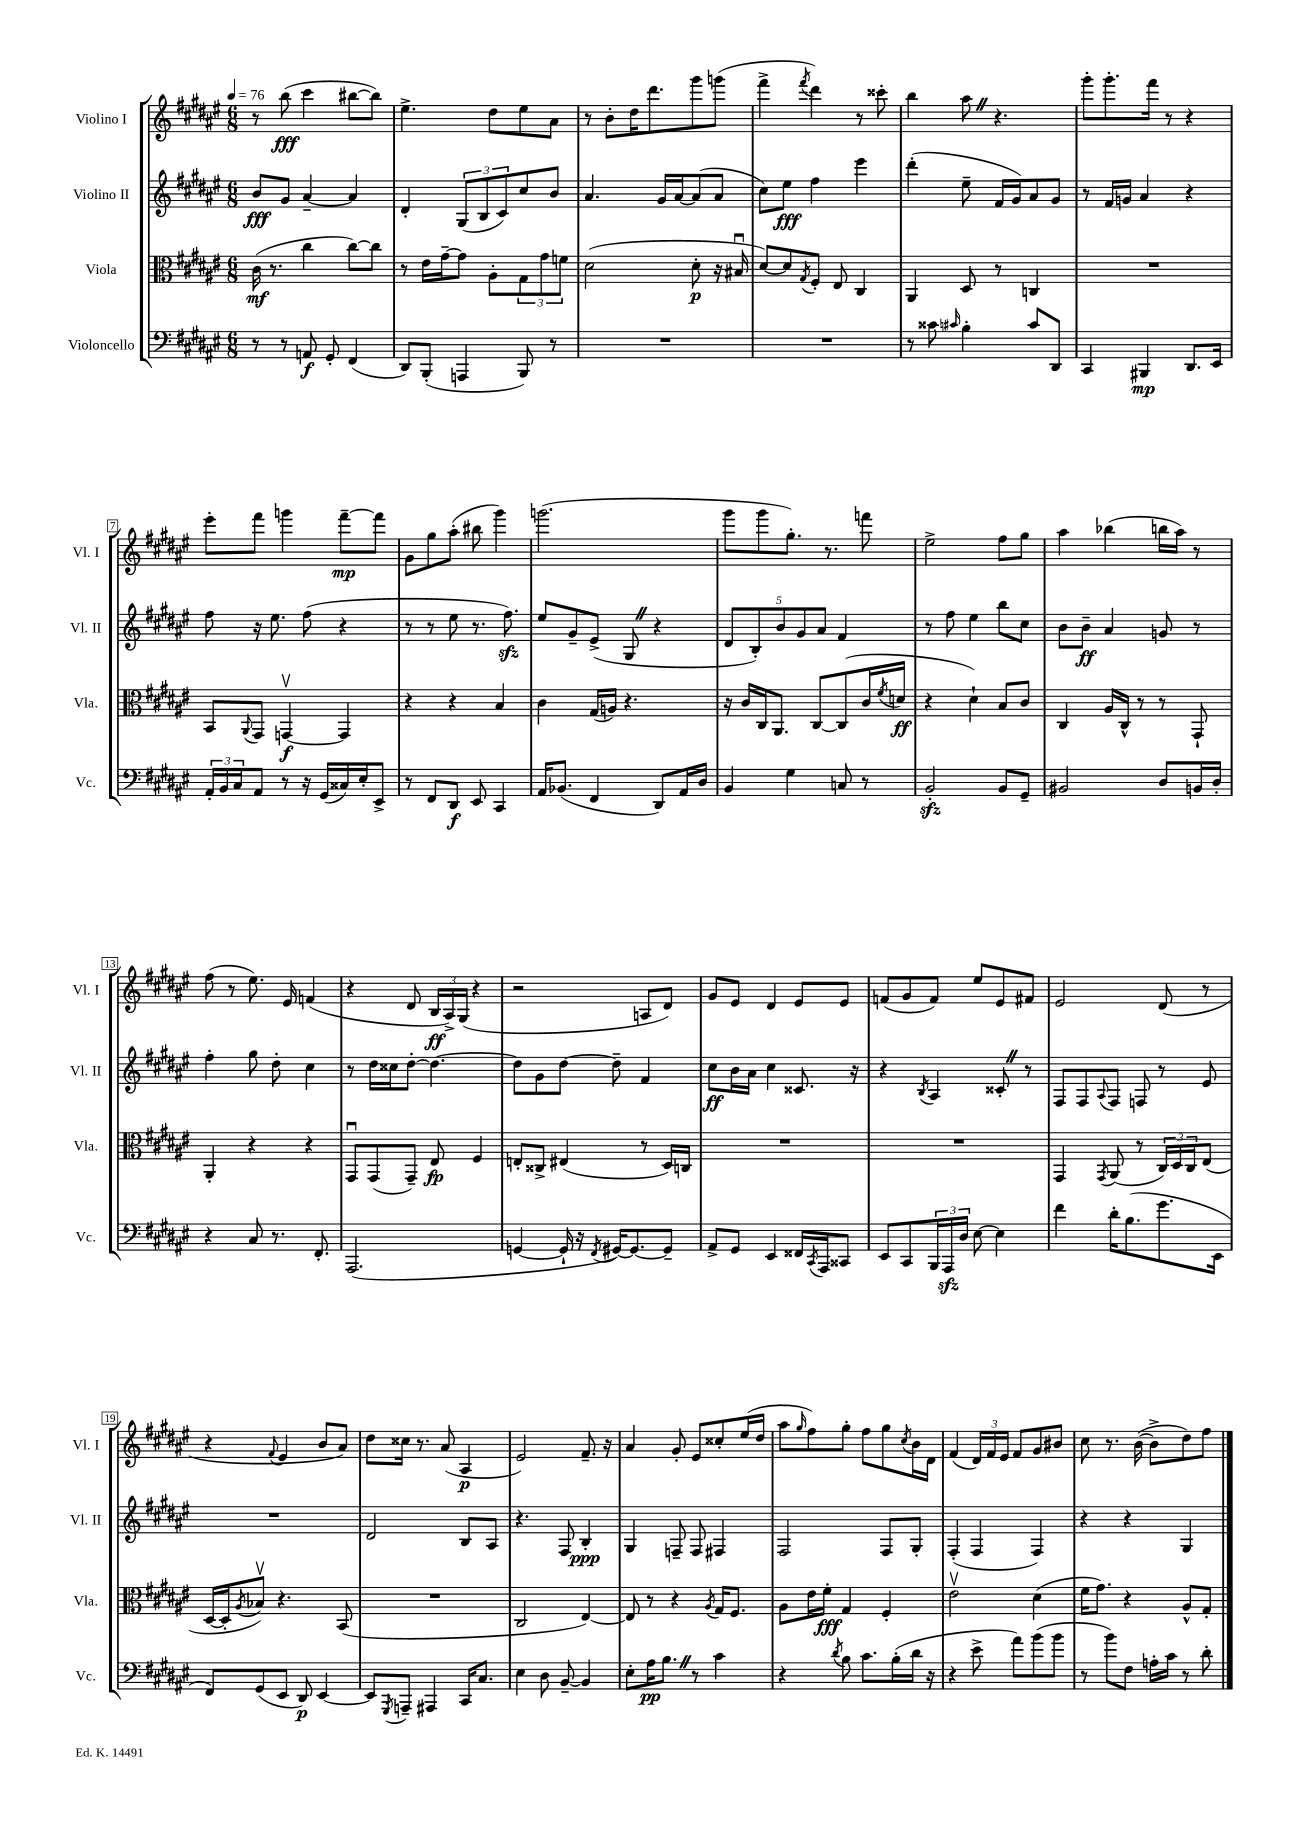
<<
\new StaffGroup <<
\new Staff = "s0" \with { instrumentName = "Violino I" shortInstrumentName = "Vl. I" } {
    \clef treble \key fis \major \numericTimeSignature \time 6/8 \tempo 4 = 76
    r8 b''8\fff( cis'''4 bis''8~ bis''8) |
    eis''4.-> dis''8 eis''8 ais'8 |
    r8 b'8-. dis''16 dis'''8. gis'''8 g'''8( |
    fis'''4-> \acciaccatura { fis'''8 } dis'''4) r8 cisis'''8-. |
    b''4 ais''8 \once \override BreathingSign.text = \markup { \musicglyph "scripts.caesura.straight" } \breathe r4. |
    gis'''8-. gis'''8.-. fis'''16 r8 r4 |
    eis'''8-. fis'''8 g'''4 fis'''8~--\mp fis'''8 |
    gis'8 gis''8 ais''8-.( bis''8 gis'''4) |
    g'''2.( |
    gis'''8 gis'''8 gis''8.-.) r8. f'''8 |
    eis''2-> fis''8 gis''8 |
    ais''4 bes''4( b''16 ais''16) r8 |
    fis''8( r8 eis''8.) eis'16 f'4( |
    r4 dis'8 \tuplet 3/2 { b16\ff ais16->) gis16( } r4 |
    r2 a8 dis'8) |
    gis'8 eis'8 dis'4 eis'8 eis'8 |
    f'8( gis'8 f'8) eis''8 eis'8 fis'8 |
    eis'2 dis'8( r8 |
    r4 \appoggiatura { fis'8 } eis'4 b'8 ais'8) |
    dis''8 cisis''16 r8. ais'8( ais4\p |
    eis'2) fis'8.-- r16 |
    ais'4 gis'8-. eis'8 cisis''8-. eis''16( dis''16 |
    ais''8 \grace { gis''16 } fis''8) gis''8-. fis''8 gis''8 \acciaccatura { cis''8 } b'16 dis'16 |
    fis'4( \tuplet 3/2 { dis'16) fis'16 eis'16 } fis'8 gis'8 bis'8 |
    cis''8 r8. b'16~( b'8-> dis''8) fis''8 \bar "|." |
}
\new Staff = "s1" \with { instrumentName = "Violino II" shortInstrumentName = "Vl. II" } {
    \clef treble \key fis \major \numericTimeSignature \time 6/8
    b'8\fff gis'8 ais'4~-- ais'4 |
    dis'4-. \tuplet 3/2 { gis8( b8 cis'8) } cis''8 b'8 |
    ais'4. gis'16 ais'16~ ais'8( ais'8 |
    cis''8) eis''8\fff fis''4 eis'''4 |
    dis'''4-.( eis''8-- fis'16 gis'16) ais'8 gis'8 |
    r8 fis'16 g'16 ais'4 r4 |
    fis''8 r16 eis''8. fis''8( r4 |
    r8 r8 eis''8 r8. fis''8.\sfz) |
    eis''8 gis'8-- eis'8->( gis8 \once \override BreathingSign.text = \markup { \musicglyph "scripts.caesura.straight" } \breathe r4 |
    \tuplet 5/4 { dis'8 b8-.) b'8 gis'8 ais'8 } fis'4 |
    r8 fis''8 eis''4 b''8 cis''8 |
    b'8 b'8--\ff ais'4 g'8 r8 |
    fis''4-. gis''8 dis''8-. cis''4 |
    r8 dis''16 cisis''16 dis''8~-. dis''4.~ |
    dis''8 gis'8 dis''8~ dis''8-- fis'4 |
    cis''8\ff b'16 ais'16 cis''4 cisis'8. r16 |
    r4 \acciaccatura { b8 } ais4 cisis'8-. \once \override BreathingSign.text = \markup { \musicglyph "scripts.caesura.straight" } \breathe r8 |
    fis8 fis8 \appoggiatura { ais8 } fis8 f8 r8 eis'8 |
    R2. |
    dis'2 b8 ais8 |
    r4. fis8 b4-.\ppp |
    gis4 f8-- f8 fis4 |
    fis2 fis8 gis8-. |
    fis4-.( fis4 fis4) |
    r4 r4 gis4 \bar "|." |
}
\new Staff = "s2" \with { instrumentName = "Viola" shortInstrumentName = "Vla." } {
    \clef alto \key fis \major \numericTimeSignature \time 6/8
    cis'16\mf( r8. cis''4 cis''8~) cis''8 |
    r8 eis'16 gis'16~-- gis'8 ais8-. \tuplet 3/2 { gis8 gis'8 f'8 } |
    dis'2( dis'8-.\p r16 bis16\downbow |
    dis'8~) dis'8 \acciaccatura { gis8 } fis8-. eis8 cis4 |
    ais,4 dis8 r8 c4 |
    R2. |
    b,8 \appoggiatura { ais,8 } gis,8 g,4~\upbow\f g,4 |
    r4 r4 b4 |
    cis'4 gis16( a16) r4. |
    r16 cis'16 cis16 ais,8. cis8~ cis8( cis'16 \acciaccatura { fis'8 } d'16\ff |
    r4 dis'4-!) b8 cis'8 |
    cis4 ais16 cis16-^ r8 r8 gis,8-! |
    ais,4-. r4 r4 |
    gis,8\downbow gis,8( gis,8--) eis8\fp fis4 |
    e8-. cisis8-> eis4( r8 dis16) c16 |
    R2. |
    R2. |
    gis,4 \acciaccatura { gis,8 } ais,8( r8 \tuplet 3/2 { cis16) dis16 cis16 } eis8( |
    dis16~ dis16-. \acciaccatura { ais8 } bes8\upbow) r4. b,8( |
    R2. |
    cis2 eis4~) |
    eis8 r8 r4 \acciaccatura { ais8 } gis16 fis8. |
    ais8 eis'16 fis'16-.\fff gis4 fis4-. |
    eis'2\upbow dis'4( |
    fis'16 gis'8.) r4 ais8-^ gis8-. \bar "|." |
}
\new Staff = "s3" \with { instrumentName = "Violoncello" shortInstrumentName = "Vc." } {
    \clef bass \key fis \major \numericTimeSignature \time 6/8
    r8 r8 a,8\f gis,8-. fis,4( |
    dis,8) b,,8-.( a,,4 b,,8) r8 |
    R2. |
    R2. |
    r8 cisis'8 \grace { cis'16 } b4-. cis'8 dis,8 |
    cis,4 bis,,4\mp dis,8. eis,16 |
    \tuplet 3/2 { ais,16-. b,16 cis16 } ais,8 r8 r16 gis,16( cisis16) eis16-. eis,8-> |
    r8 fis,8 dis,8\f eis,8 cis,4 |
    ais,16 bes,8.( fis,4 dis,8) ais,16 dis16 |
    b,4 gis4 c8 r8 |
    b,2-.\sfz b,8 gis,8-- |
    bis,2 dis8 b,16 dis16-. |
    r4 cis8 r8. fis,8.-. |
    ais,,2.( |
    g,4~ g,16-! r16 \acciaccatura { fis,8 } gis,16~) gis,8.~ gis,8-- |
    ais,8-> gis,8 eis,4 fisis,16 \acciaccatura { cis,8 } ais,,16 cisis,8 |
    eis,8 cis,8 \tuplet 3/2 { b,,16 ais,,16\sfz dis16 } eis8~ eis4 |
    fis'4 dis'16-. b8.( gis'8. eis,16 |
    fis,8) gis,8( eis,8 dis,8\p) eis,4~ |
    eis,8 \acciaccatura { gis,,8 } a,,8-- ais,,4 cis,16 cis8. |
    eis4 dis8 b,8~-- b,4 |
    eis8-. ais16\pp b8. \once \override BreathingSign.text = \markup { \musicglyph "scripts.caesura.straight" } \breathe r8 cis'4 |
    r4 \acciaccatura { dis'8 } b8 cis'8. b16-.( dis'16 r16 |
    r4 eis'8-> ais'8) b'8( b'8 |
    r8 b'8) fis8 a16-. cis'16 r8 dis'8-. \bar "|." |
}
>>
>>
\layout { \context { \Score \override BarNumber.stencil = #(make-stencil-boxer 0.1 0.3 ly:text-interface::print) } }
